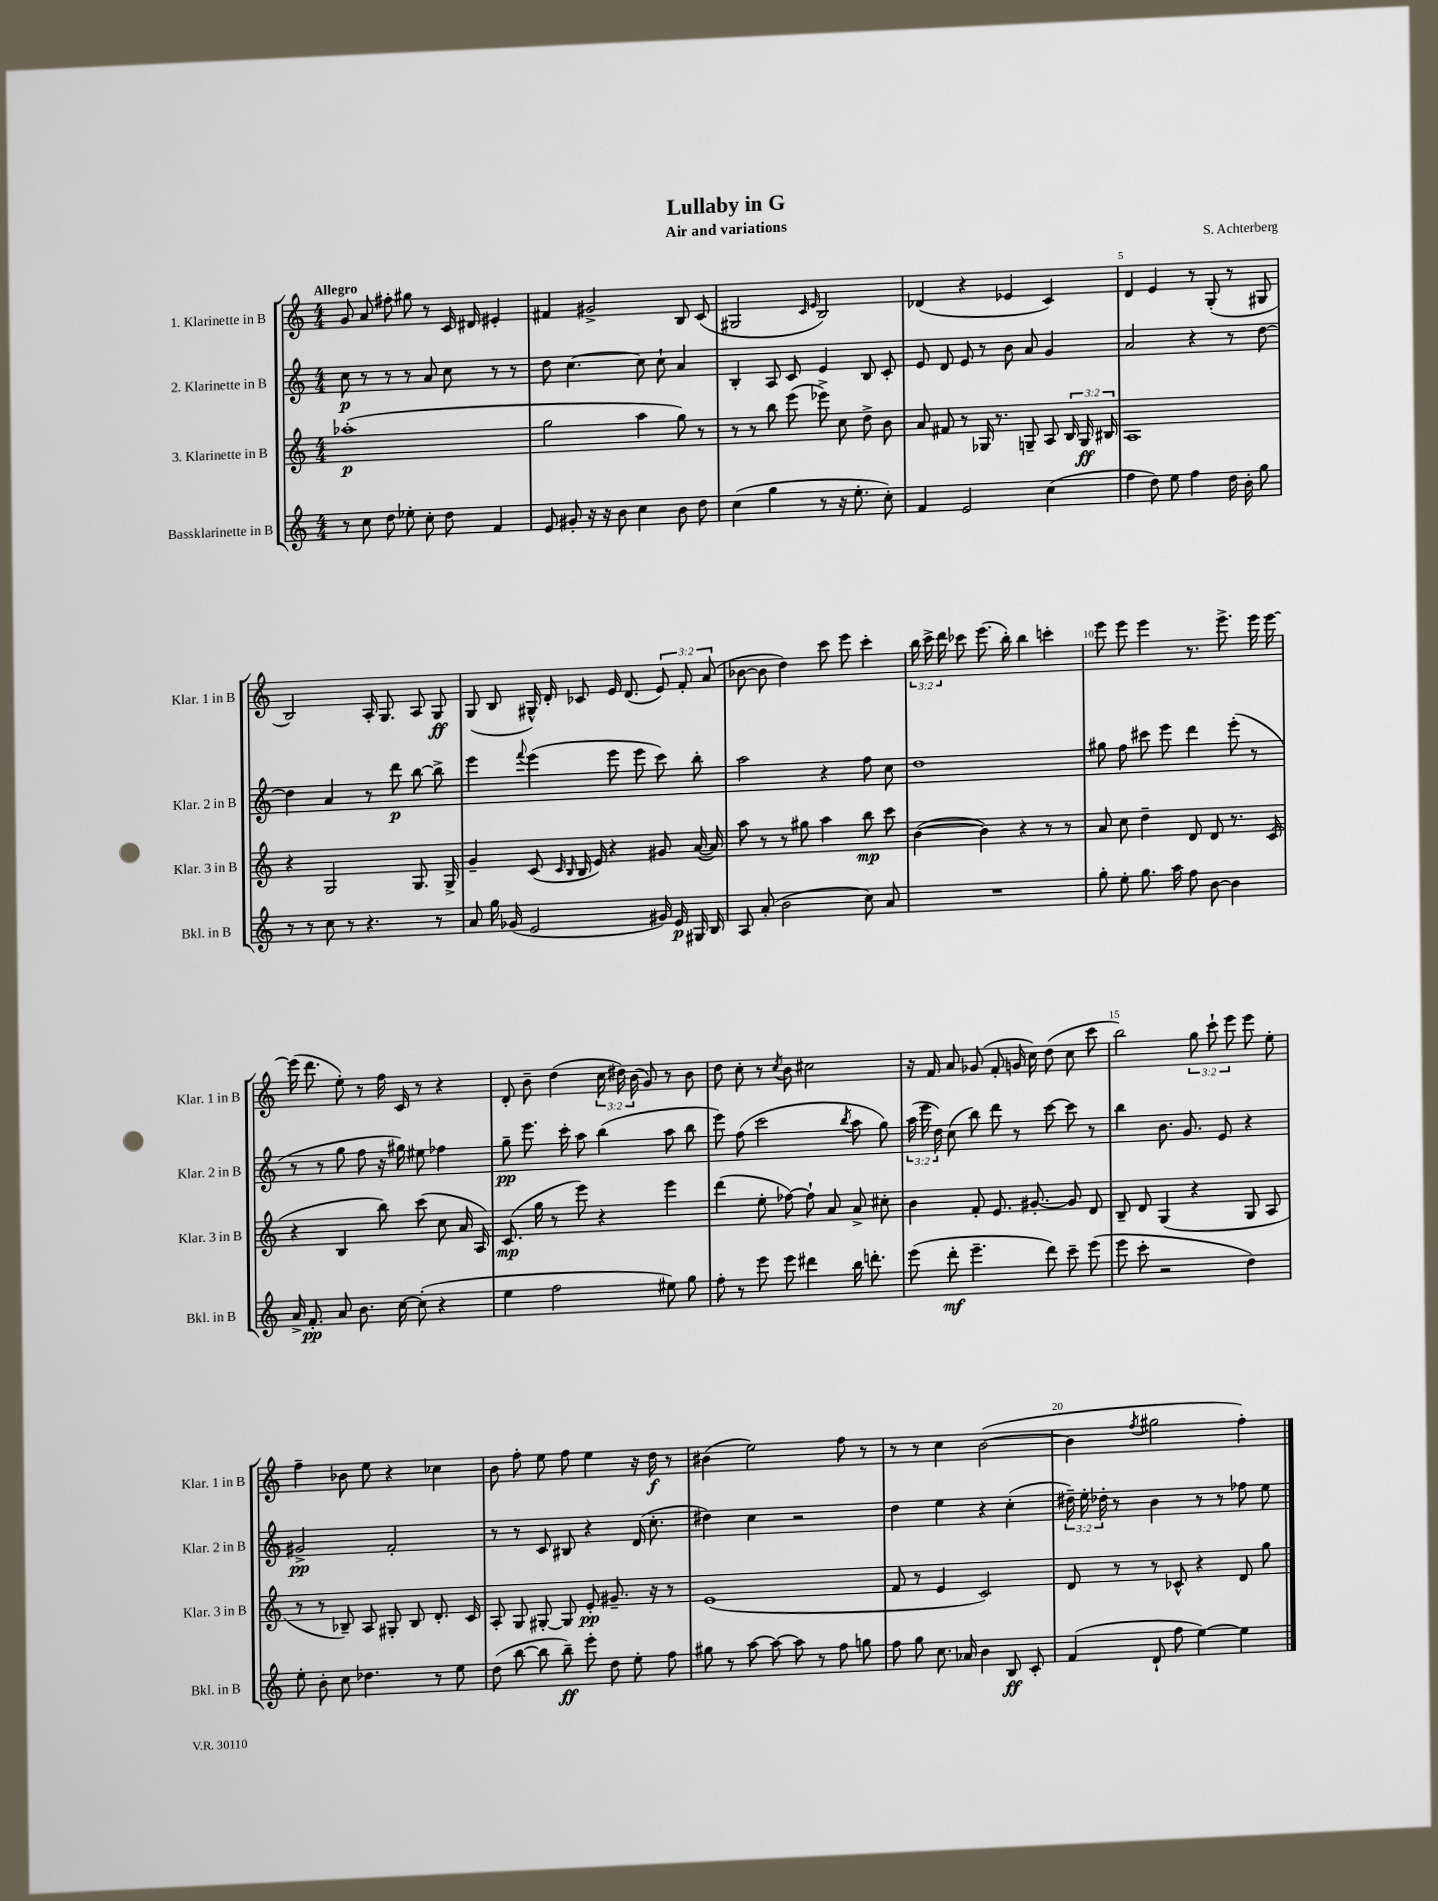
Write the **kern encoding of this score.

**kern	**kern	**kern	**kern
*staff4	*staff3	*staff2	*staff1
*clefG2	*clefG2	*clefG2	*clefG2
*k[]	*k[]	*k[]	*k[]
*M4/4	*M4/4	*M4/4	*M4/4
8r	(1aa-'	8cc	8g
8cc	.	8r	8a
8dd	.	8r	8ff#'
8ee-'	.	8r	8gg#
8cc'	.	8a	8r
8dd	.	8cc	16c
.	.	.	16d#
4f	.	8r	4e#'
.	.	8r	.
=	=	=	=
8e	2gg	8dd	4f#
8g#'	.	[4.cc	.
16r	.	.	2g#^
16r	.	.	.
8b	.	.	.
4cc	4aa	8cc]	.
.	.	8cc`	.
8b	8gg)	4a	8B
8dd	8r	.	(8c
=	=	=	=
(4cc	8r	4B'	2G#
.	8r	.	.
4gg	8bb	8A	.
.	(8eee	8c	.
.	.	.	16qqc
.	.	.	16qqe
8r	8eee-^)	4e	2B)
16r	8cc	.	.
8.ee'	.	.	.
.	8dd^	8B	.
8cc')	8b	8c'	.
=	=	=	=
4f	8a	8e	(4d-
.	8f#	8d	.
2e	8r	8e	4r
.	16G-	8r	.
.	8.r	.	.
.	.	8b	4e-
.	8G~	8a	.
(4cc	8A	4g	4c)
.	24B	.	.
.	24G	.	.
.	24B#	.	.
=	=	=	=
4ff	1A	2a	4d
8dd)	.	.	4e
8ee	.	.	.
4ff	.	4r	8r
.	.	.	(8G'
16dd	.	8r	8r
16b'	.	.	.
8gg	.	[8dd	8G#
=	=	=	=
8r	4r	4dd]	2B)
8r	.	.	.
8cc	2G	4a	.
8r	.	.	.
4.r	.	8r	16A'
.	.	.	8.G
.	.	8ddd	.
.	8.G	[8bb	8A
8r	.	8bb^]	8G
.	16G^	.	.
=	=	=	=
8a	4g~	4eee	(8G
16gg	.	.	8B
(16g-	.	.	.
.	.	8qqfff	.
2e	(8c	(4eee	16G#^^)
.	.	.	16d'
.	16qqc	.	.
.	16qqB	.	.
.	16B	.	8c-
.	16e)	.	.
.	4r	8eee	16e
.	.	.	(8.d
.	.	8eee	.
16g#)	8g#	8ccc)	12e)
16e	.	.	.
.	.	.	12f'
16G#	([16a	8bb'	.
.	.	.	(12a
16B	16a])	.	.
=	=	=	=
8A	8aa	2aa	[8b-
(8a'	8r	.	8b-]
2b	8r	.	4dd)
.	8gg#	.	.
.	4aa	4r	8ccc
.	.	.	8eee
8cc)	8bb	8ff	4ccc'
8a	8ccc	8cc	.
=	=	=	=
1r	([4b	1dd	24bb
.	.	.	24ccc^
.	.	.	24ddd
.	.	.	8ccc-
.	4b])	.	(8.eee
.	.	.	16bb')
.	4r	.	4bb
.	8r	.	4ccc'
.	8r	.	.
=	=	=	=
8gg'	8a	8gg#	8eee
8ee'	8cc	8ff	8eee
8.gg	4dd~	8ccc#	4eee
.	.	8eee	.
16aa	.	.	.
8ff	8d	4ddd	8.r
[8b	8d	.	.
.	.	.	8.eee^
4b]	8.r	(8eee'	.
.	.	8r	16eee
.	(16c	.	[16eee
=	=	=	=
16a^	4r	8r	(16eee]
8.f'	.	.	8.ddd
.	.	8r	.
8a	4B	8gg	8ee')
8.b	.	8ff	8r
.	8bb)	16r	16ff
[16cc	.	16gg#)	16c
(8cc']	(8ccc	8ee#	8r
4r	8cc	4ff-	4r
.	16a	.	.
.	16A)	.	.
=	=	=	=
4ee	(8.c	8gg~	8d'
.	.	8.eee	8b~
.	16gg	.	.
2ff	8r	.	(4dd
.	.	16ccc'	.
.	8eee)	8aa	.
.	4r	(4bb	24cc
.	.	.	24dd#)
.	.	.	(24b
.	.	.	8g)
8ee#)	4eee	8aa	8r
8gg	.	8bb	8b
=	=	=	=
8ff'	(4ddd	8eee)	8dd
8r	.	(8ff	8cc'
8eee	8ee'	2ccc	8r
.	.	.	8qcc
8eee	[8ff-)	.	8b
4ddd#	8ff-`]	.	2cc#
.	8a	.	.
.	.	8qbb	.
16bb	8a^	8aa	.
8.ddd'	.	.	.
.	8cc#'	8gg)	.
=	=	=	=
(8eee	4b	(24aa	16r
.	.	24eee	.
.	.	.	16f
.	.	24dd)	.
8ddd'	.	(8cc	8a
4.eee~	8f'	8bb)	(8g-
.	8.e	8ddd	8f'
.	.	8r	16g
.	[8.g#'	.	16cc)
8ddd)	.	[8ccc	(8dd
8ccc~	8g#]	8ccc]	8cc
(8eee	8d	8r	8ccc
=	=	=	=
8eee	8B~	4bb	2bb)
8ccc'	8d	.	.
2r	(4G	8.b	.
.	.	8.g	.
.	4r	.	12gg
.	.	.	12ccc`
.	.	8e	.
.	.	.	12eee
4dd)	8G	4r	8eee
.	8A	.	8ee'
=	=	=	=
8ee'	8r	2g#^	4ff~
8b'	8r	.	.
8cc	8B-~)	.	8b-
4.dd-	8A	.	8ee
.	8G#'	2f'	4r
.	8B-	.	.
8r	8.d'	.	4cc-
8ee	.	.	.
.	16c	.	.
=	=	=	=
(8dd	8A'	8r	8b
[8bb	8G	8r	8ff'
8bb]	[8G#'	8c	8ee
8bb~)	8G#]	8B#	8ff
8eee'	8e'	4r	4ee
8dd	8.g#~	.	.
8ee'	.	(16d	16r
.	16r	8.cc'	16dd
8ff	8r	.	8r
=	=	=	=
8gg#	(1e	4dd#)	(4b#
8r	.	.	.
[8aa	.	4cc	2ee)
8aa_	.	.	.
8aa]	.	2r	.
8r	.	.	.
8ff	.	.	8ff
8gg	.	.	8r
=	=	=	=
8ff	8f	4dd	8r
8gg	8r	.	8r
8.cc	4e	4ee	4cc
16a-	.	.	.
4b	2c)	4r	([2b
8B	.	(4cc'	.
8c'	.	.	.
=	=	=	=
(4f	8d	24dd#~)	4b]
.	.	24ee'	.
.	.	24dd-'	.
.	8r	8r	.
.	.	.	8qff
8d`	8r	4b	2gg#
8ff	8c-^^	.	.
[4ee)	4r	8r	.
.	.	8r	.
4ee]	8d	8ff-	4ff')
.	8gg	8ee	.
==	==	==	==
*-	*-	*-	*-
